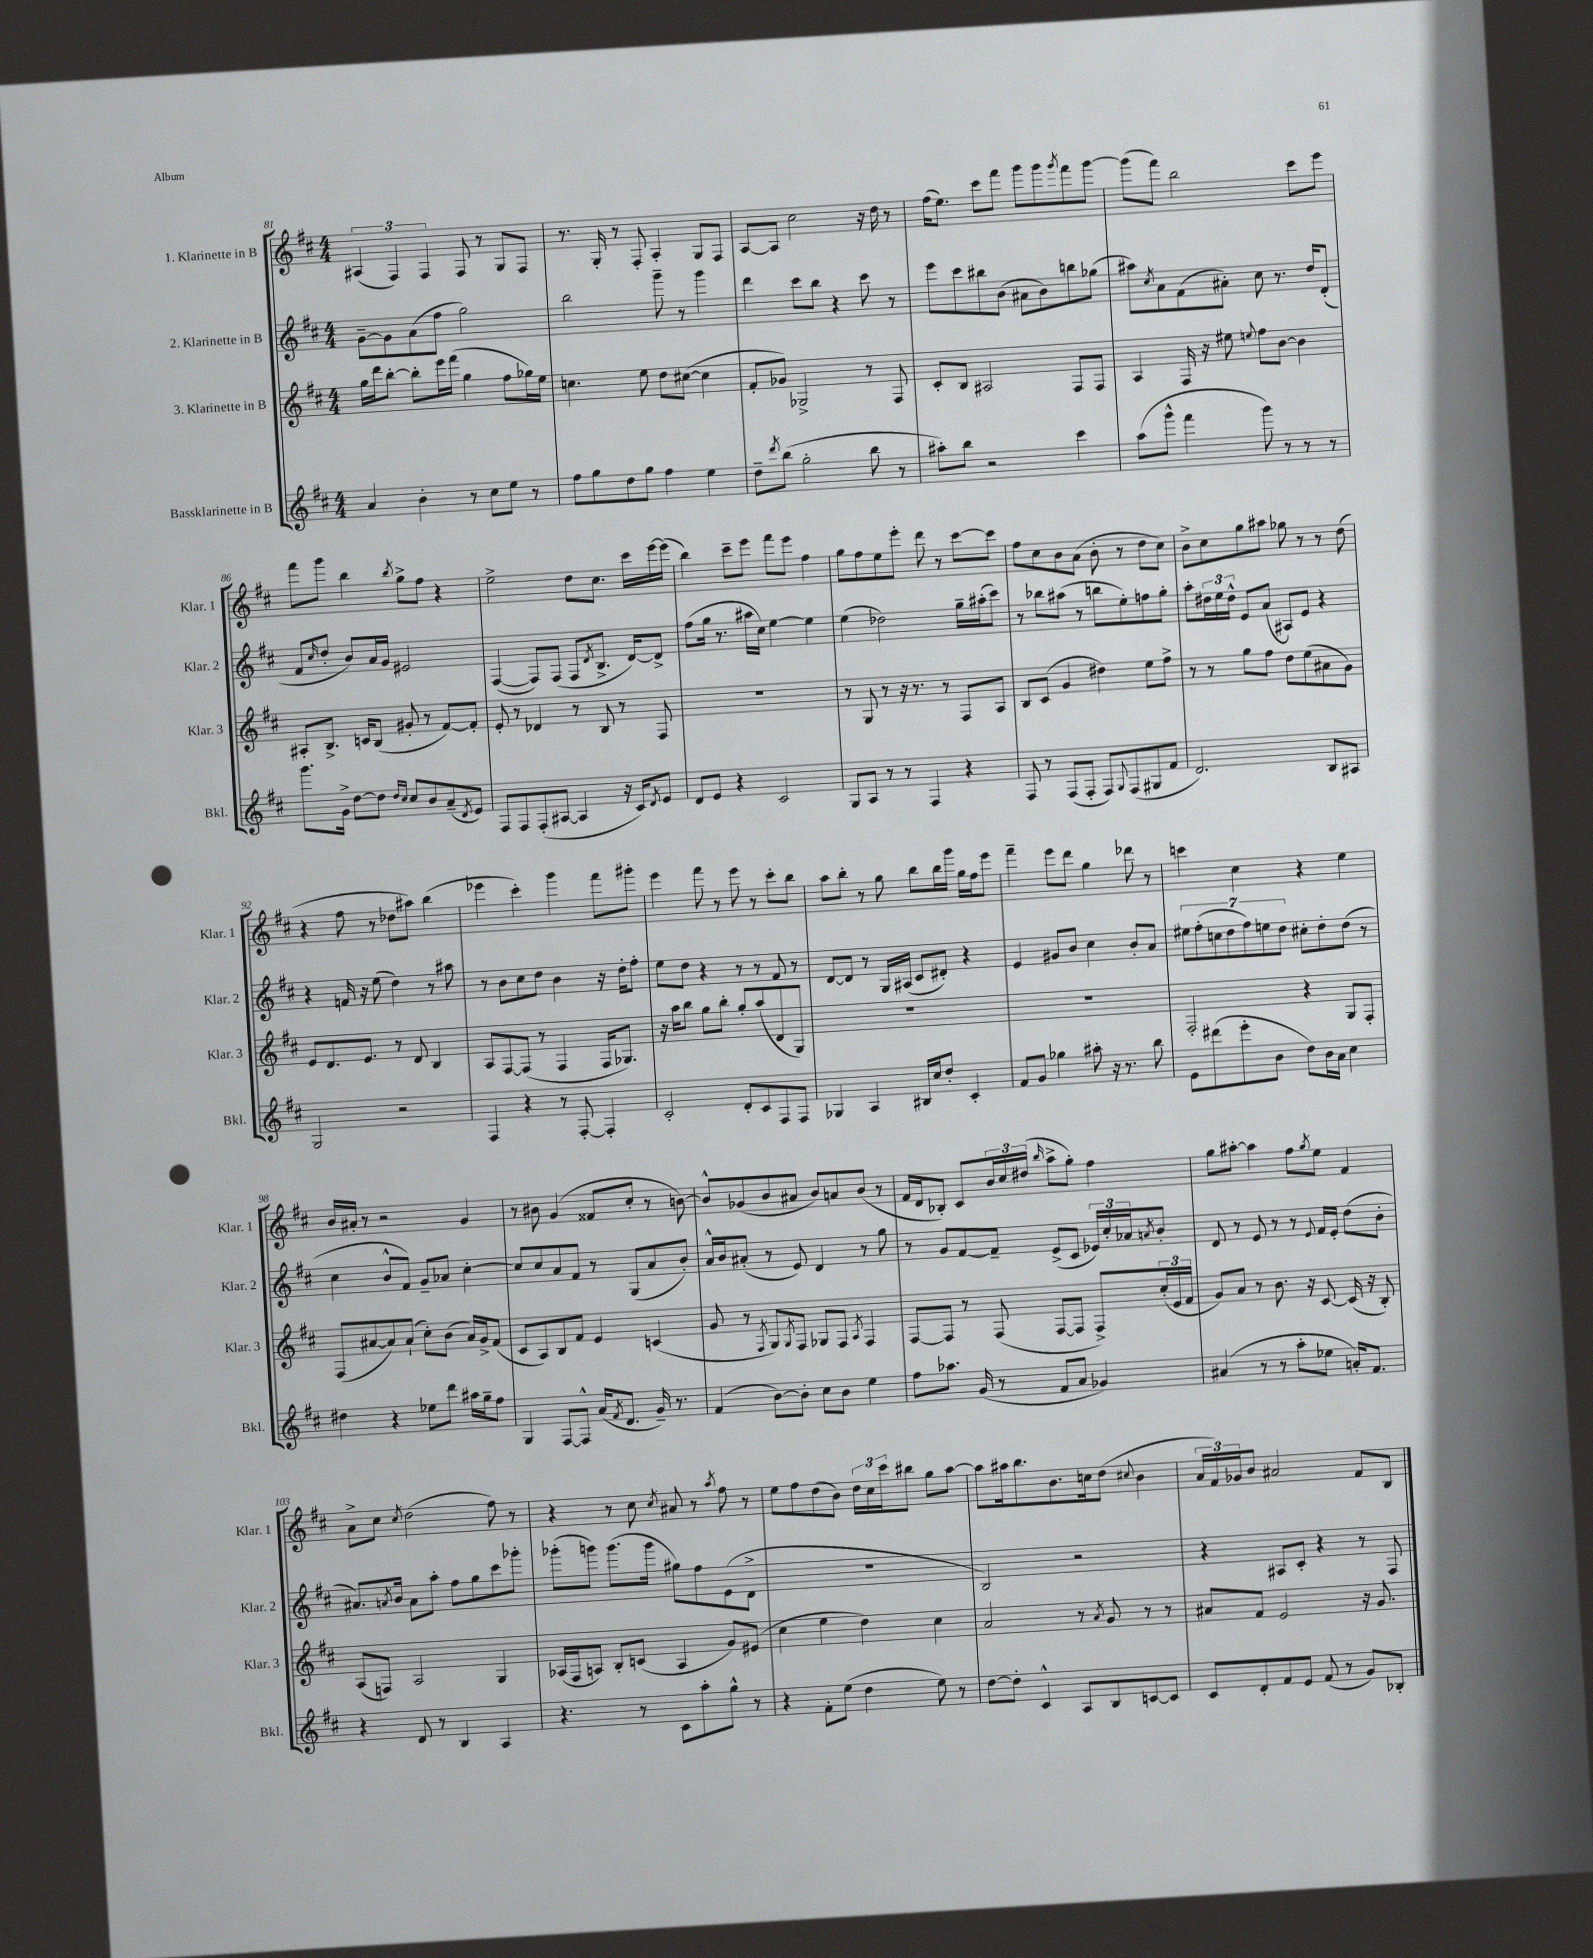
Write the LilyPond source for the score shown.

<<
\new StaffGroup <<
\new Staff = "s0" \with { instrumentName = "1. Klarinette in B" shortInstrumentName = "Klar. 1" } {
    \clef treble \key d \major \numericTimeSignature \time 4/4
    \tuplet 3/2 { ais4( fis4) fis4 } fis8 r8 g8 fis8 |
    r8. g16-. r8 fis8-. a4-. g8 fis8 |
    a8~ a8 cis''2 r16 d''16 r8 |
    fis''16( e''8.) cis'''8 fis'''8 g'''8 g'''8 \acciaccatura { g'''8 } fis'''8 g'''8~ |
    g'''8( fis'''8) b''2 cis'''8 e'''8 |
    fis'''8 g'''8 b''4 \acciaccatura { b''8 } g''8-> fis''8 r4 |
    e''2-> d''8 cis''8. cis'''16 e'''16~ e'''16( |
    b''4) cis'''8-- e'''8 fis'''8 e'''8 fis''4 |
    g''8 fis''8 e''8 e'''8-. d'''8 r8 cis'''8~ cis'''8 |
    fis''8 cis''8 b'8 a'8( b'8-. r8 d''8 cis''8) |
    b'8-> cis''8 g''8 ais''8 ges''8 r8 r8 d''8( |
    r4 fis''8 r8 des''8 ais''8) b''4( |
    ees'''4 cis'''4-.) g'''4 fis'''8 gis'''8-. |
    e'''4 fis'''8 r8 e'''8 r8 cis'''8-. b''8 |
    a''8 b''8-. r8 g''8 b''8 b''16 g'''16 g''16 fis''16 e'''8 |
    fis'''4-- e'''8 d'''8 g''4 des'''8 r8 |
    c'''4 cis''4 r4 e''4 |
    b'16 ais'16-. r8 r2 g'4 |
    r8 bis'8 g'4( fisis'8 cis''8-. r8 b'8~) |
    b'8-^ ges'8( b'8 ais'8 b'8) a'8 b'8( r8 |
    fis'16 d'16 bes8-.) cis'8 \tuplet 3/2 { b'16 cis''16 dis''16( } \grace { b''16 } a''8-> g''8-.) fis''4 |
    g''8 ais''8~-. ais''4 fis''8 \acciaccatura { g''8 } e''8 fis'4 |
    a'8-> cis''8 \acciaccatura { cis''8 } d''2( fis''8) r8 |
    r4 r8 cis''8 \acciaccatura { cis''8 } ais'8 r8 \acciaccatura { a''8 } fis''8 r8 |
    e''8 fis''8 d''8( b'8) \tuplet 3/2 { d''16 cis''16 cis'''16 } bis''8 g''8 a''8~ |
    a''8 ais''16 b''8. b'8. c''16 d''8( \appoggiatura { cis''8 } b'4 |
    \tuplet 3/2 { a'16 fis'16) ges'16 } b'8 ais'2 fis'8 b8 \bar "|." |
}
\new Staff = "s1" \with { instrumentName = "2. Klarinette in B" shortInstrumentName = "Klar. 2" } {
    \clef treble \key d \major \numericTimeSignature \time 4/4
    g'8~-- g'8 a'8( fis''8 g''2) |
    b''2 g'''8-- r8 g'''4 |
    d'''4 cis'''8 b''8 r4 cis'''8 r8 |
    e'''8 cis'''8 bis''8 b'8( ais'8 b'8) b''8 ges''8( |
    ais''8) \acciaccatura { cis''8 } a'8 fis'8( ais'8-.) cis''8 r8. d''16 d'8-.( |
    fis'8 \grace { cis''16 } d''8-. b'8) a'16 g'16 eis'2 |
    fis4~( fis8) fis8( fis8 \acciaccatura { d'8 } b8.-> d'16~) d'8-> |
    fis''8( g''16 r8. ais''16 cis''16) e''4~ e''4 |
    e''4( des''2) g''16-- ais''16-.( cis'''8) |
    r8 bes''8 ais''8( r8 b''8 e''8-.) f''8 g''8-. |
    a''8-. \tuplet 3/2 { dis''16 e''16 dis''16-^ } e'8 a'8( ais8) e'8 r4 |
    r4 f'16 r16 e''8( d''4) r8 ais''8 |
    r8 b'8 cis''8 d''8 b'4 r16 d''16-. fis''8-. |
    e''8 d''8 r4 r8 r8 fis'8 r8 |
    d'8~ d'8 r8 g16 ais16( cis'8 dis'8-.) r4 |
    e'4 gis'8 b'8 cis''4 b'8-. a'8 |
    \tuplet 7/4 { eis''8 fis''8-.( c''8 d''8 fis''8) e''8 d''8 } cis''8-. d''8-. d''8( r8 |
    cis''4 b'8-^ fis'8) g'8-- aes'8 cis''4~-. |
    cis''8 cis''8 a'8 fis'8 r8 g8( a'8 b'8-.) |
    a'16-^ b'16 ais'8-.( r8 e'8) d'4 r8 g''8 |
    r8 g'8 fis'8~ fis'8-- e'8->( cis'8 \tuplet 3/2 { ees'16) cis''16-. aes'16 } \acciaccatura { a'8 } b'8-. |
    d'8 r8 e'8 r8 r8 \appoggiatura { e'8 } fis'16 e'16-. d''8( b'8-. |
    ais'8.) \acciaccatura { a'8 } b'16 a'8 a''8-. fis''8 g''8 cis'''8 ges'''8-. |
    ges'''8-.( g'''8) g'''8.( g'''16 gis''8) fis''8 e'8( d'8-> |
    R1 |
    b2) r2 |
    r4 ais8 cis'8-. r4 r8 fis8 \bar "|." |
}
\new Staff = "s2" \with { instrumentName = "3. Klarinette in B" shortInstrumentName = "Klar. 3" } {
    \clef treble \key d \major \numericTimeSignature \time 4/4
    g''16 d'''16 b''8~-. b''8-. e'''16 fis'''16( g''4 fis''8 ges''16) e''16 |
    c''4. e''8 d''8 cis''8~( cis''4 |
    fis'8-. ges'8) ges2-> r8 fis8 |
    cis'8-. b8 ais2 fis8 fis8 |
    a4 fis16 r16 eis''8 \appoggiatura { e''8 } fis''8 b'8~ b'4 |
    ais8-. b8.-> c'16 b8( gis'8-. r8 fis'8~) fis'8-. |
    e'8-. r8 des'4 r8 b8 r8 fis8 |
    R1 |
    r8 g8 r8 r16 r8. r8 fis8 a8 |
    b8 cis'8( g'4 dis''4) e''8 fis''8-> |
    r8 r8 g''8 fis''8 d''8 e''8( ais'8 g'8) |
    e'8 d'8. e'8. r8 d'8 b4 |
    a8 fis8~ fis8( r8 fis4 fis16 ges8.) |
    r16 a''16 b''8 g''8 b''8-. g''8-. a''8( d'8 g8) |
    R1 |
    R1 |
    fis2-. r4 g8 fis8-. |
    fis8( ais'8~ ais'8) ais'8-!( cis''8-.) b'8( ais'16) g'16-> fis'8( |
    cis'8 a8) b8 fis'8 e'4 c'4( |
    g'8 r8 \acciaccatura { fis8 } g8) \acciaccatura { g8 } fis8 ges8 fis8 \acciaccatura { a8 } fis4 |
    fis8~ fis8 r8 fis8( fis8~ fis8 fis8->) \tuplet 3/2 { cis''16-.( e'16 fis'16 } |
    g'8) a'8 r8 b'8. r16 cis'8~ cis'16( r16 b8-.) |
    a8( f8) a2 g4 |
    aes16( fis16 a8) b8-. c'8( a4 g'8) eis'8( |
    cis''4 e''4 d''4) cis''4 |
    a'2 r8 \acciaccatura { a'8 } g'8 r8 r8 |
    ais'8 fis'8 e'2 r16 g'8. \bar "|." |
}
\new Staff = "s3" \with { instrumentName = "Bassklarinette in B" shortInstrumentName = "Bkl." } {
    \clef treble \key d \major \numericTimeSignature \time 4/4
    a'4 b'4-. r8 cis''8 e''8 r8 |
    fis''8 g''8 d''8 g''8 fis''4 e''4 |
    d''8-- \acciaccatura { d'''8 } b''8( g''2-. b''8 r8 |
    ais''8-.) b''8 r2 cis'''4 |
    a''8( g'''8-^ fis'''4 g'''8) r8 r8 r8 |
    g'''8. g'16-> d''8~ d''8 \grace { d''16 cis''16 } cis''8 b'8 a'8--( \acciaccatura { d'8 } e'8) |
    fis8 fis8 fis8-.( ais8~ ais4 r16 cis'16) \acciaccatura { d'8 } e'8 |
    d'8 e'8 r4 cis'2 |
    g8 a8 r8 r8 fis4 r4 |
    fis8 r8 fis8( fis8-. fis8) \appoggiatura { g8 } fis8( gis8 fis'8 |
    d'2.) b8 ais8 |
    g2 r2 |
    fis4 r4 r8 fis8~-. fis4-. |
    cis'2-. d'8-. cis'8 fis8 fis8 |
    ges4 a4 bis16 cis''16 d''8-. cis'4-. |
    fis'8 g'8 ges''4 ais''8-. r16 r8. b''8 |
    e'8 dis'''8( e'''8-. b'8 d''8) b'16 a'16 cis''4 |
    dis''4 r4 ees''8 d'''8 ais''16 g''16-- fis''8 |
    g4 fis8~ fis8-^ a'16( \acciaccatura { fis'8 } d'8. g'16--) r8. |
    fis'4( b'8~) b'8-. cis''8 b'8 e''4 |
    fis''8 aes''8. g'16( r8 fis'8 a'8 ges'4) |
    ais'4( r8 r8 a''8-. ees''8 a'16-.) fis'8. |
    r4 d'8 r8 b4 a4 |
    r4. r8 cis'8 a''8-. g''8-^ r8 |
    r4 fis'8-. e''8( d''4 e''8) r8 |
    d''8~ d''8-. cis'4-^ a8 b8 c'8~ c'8 |
    cis'8 d'8-. fis'8 e'8 fis'8( r8 g'8) bes8-. \bar "|." |
}
>>
>>
\layout { \context { \Score currentBarNumber = #81 } }
